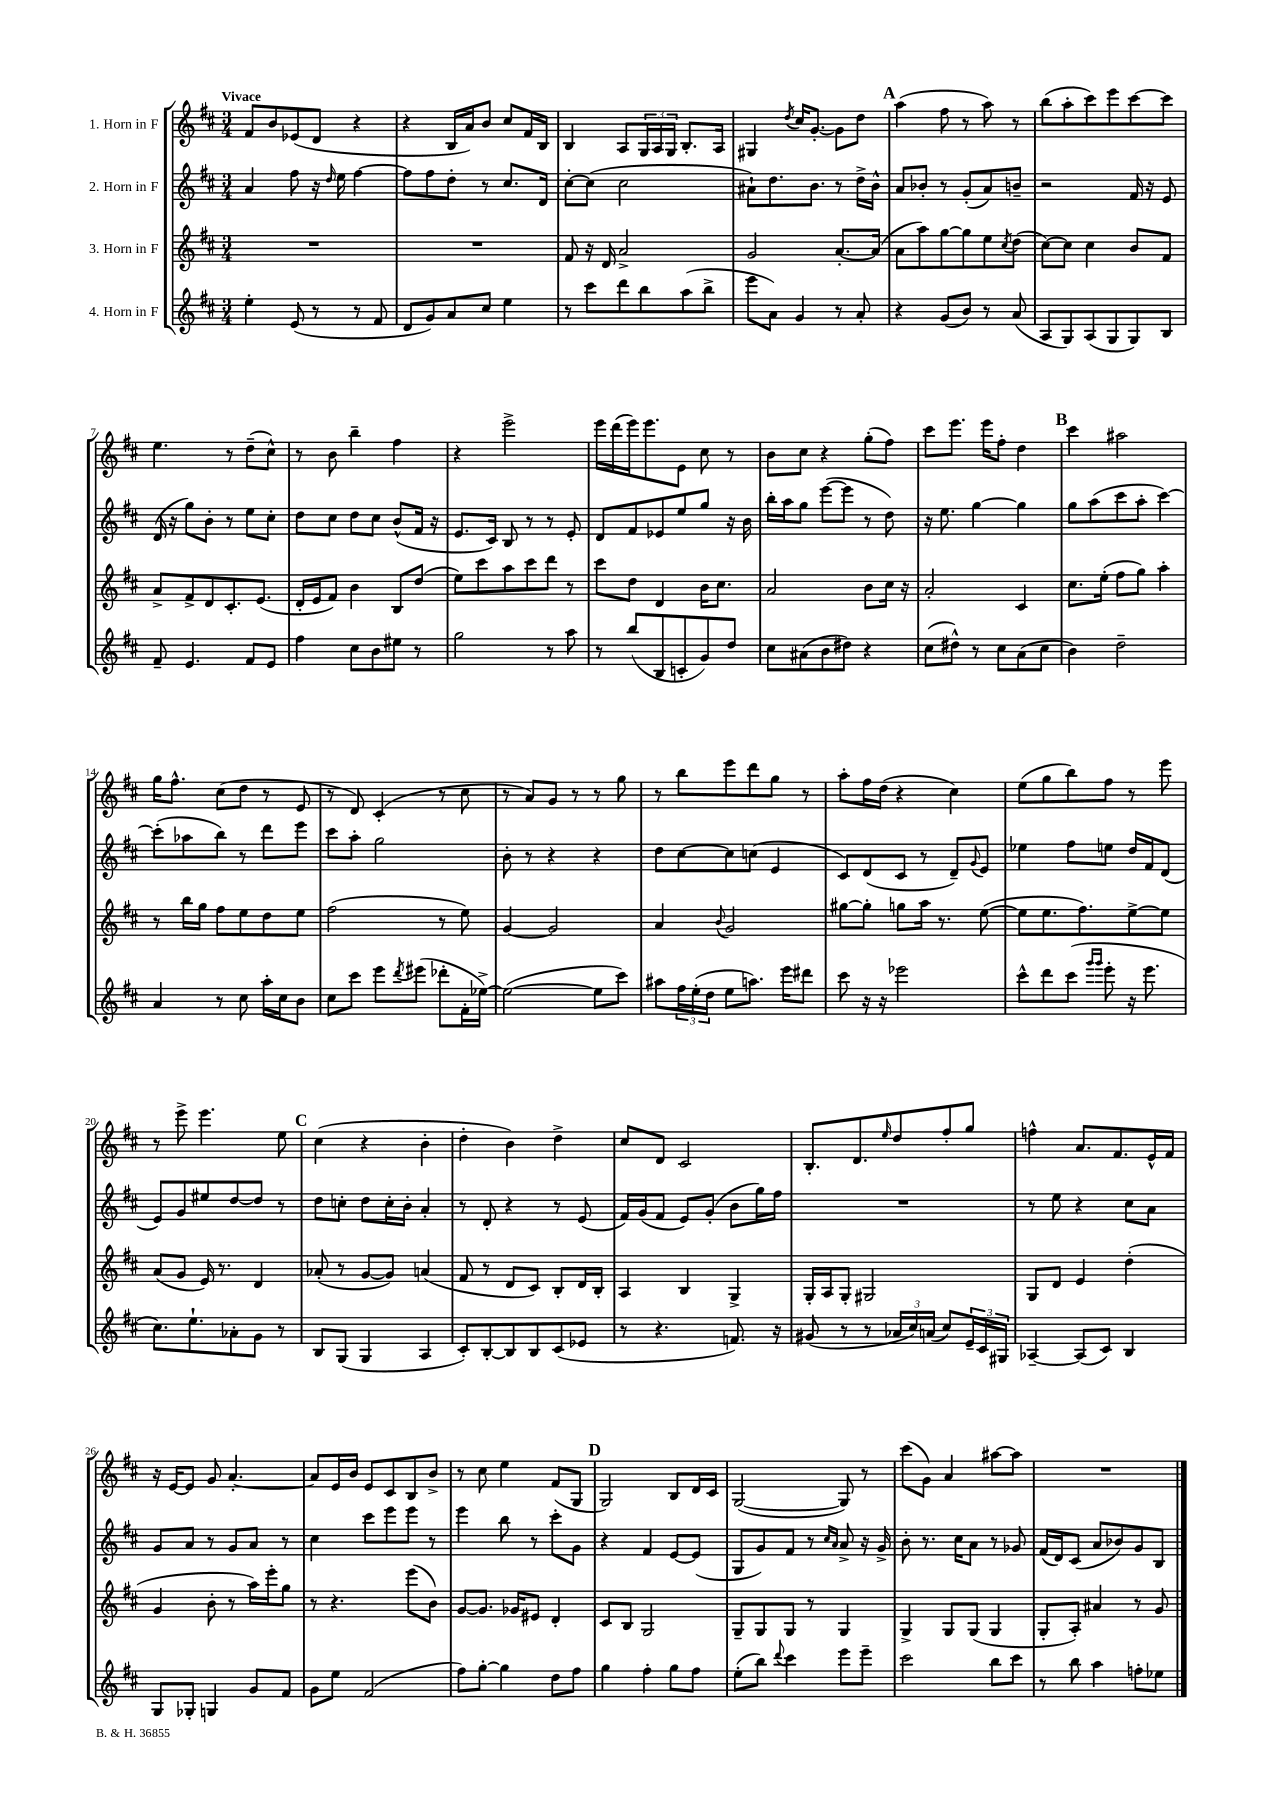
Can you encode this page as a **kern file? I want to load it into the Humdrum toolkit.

**kern	**kern	**kern	**kern
*staff4	*staff3	*staff2	*staff1
*clefG2	*clefG2	*clefG2	*clefG2
*k[f#c#]	*k[f#c#]	*k[f#c#]	*k[f#c#]
*M3/4	*M3/4	*M3/4	*M3/4
4ee'	2.r	4a	8f#
.	.	.	8b
(8e	.	8ff#	(8e-
8r	.	16r	8d
.	.	16qqdd	.
.	.	16ee	.
8r	.	[4ff#	4r
8f#	.	.	.
=	=	=	=
8d	2.r	8ff#]	4r
8g)	.	8ff#	.
8a	.	8dd'	16B
.	.	.	16a)
8cc#	.	8r	8b
4ee	.	8.cc#	8cc#
.	.	.	16f#
.	.	16d	16B
=	=	=	=
8r	8f#	[8cc#'	4B
8ccc#	16r	(8cc#]	.
.	16d	.	.
8ddd	2a^	2cc#	8A
8bb	.	.	24G
.	.	.	24A
.	.	.	24G
(8aa	.	.	8.B'
8bb^	.	.	.
.	.	.	16A
=	=	=	=
8eee	2g	8a#`)	4G#
8a)	.	8.dd	.
.	.	.	8qdd
4g	.	.	16cc#
.	.	8.b	[8.g'
8r	[8.a'	8r	8g]
8a'	.	16dd^	8dd
.	(16a]	16b^^	.
=	=	=	=
4r	8a	8a	(4aa
.	8aa)	8b-'	.
(8g	[8gg	8r	8ff#
8b)	8gg]	(8g'	8r
8r	8ee	8a)	8aa)
.	8qcc#	.	.
(8a	(8dd	8b~	8r
=	=	=	=
8A	[8cc#)	2r	(8bb
8G)	8cc#]	.	8aa'
(8A	4cc#	.	8ccc#)
8G	.	.	8eee
8G)	8b	16f#	[8ccc#
.	.	16r	.
8B	8f#	8e	8ccc#]
=	=	=	=
8f#~	8a^	(16d	4.ee
.	.	16r	.
4.e	8f#^	8gg)	.
.	8d	8b'	.
.	8.c#'	8r	8r
8f#	.	8ee	(8dd~
.	(8.e	.	.
8e	.	8cc#'	8cc#^^)
=	=	=	=
4ff#	16d'	8dd	8r
.	16e	.	.
.	8f#)	8cc#	8b
8cc#	4b	8dd	4bb~
8b	.	8cc#	.
8ee#	8B	(8b^^	4ff#
8r	(8dd	16f#	.
.	.	16r	.
=	=	=	=
2gg	8ee)	8.e	4r
.	8ccc#	.	.
.	.	16c#)	.
.	8aa	8B	2eee^
.	8ccc#	8r	.
8r	8ddd	8r	.
8aa	8r	8e'	.
=	=	=	=
8r	8ccc#	8d	16eee
.	.	.	(16ddd
(8bb	8dd	8f#	16eee)
.	.	.	8.eee
8B	4d	8e-	.
8c'	.	8ee	8e
8g)	16b	8gg	8cc#
.	8.cc#	.	.
8dd	.	16r	8r
.	.	16b	.
=	=	=	=
8cc#	2a	16bb'	8b
.	.	16aa	.
(8a#	.	8gg	8cc#
8b	.	([8eee	4r
8dd#)	.	8eee]	.
4r	8b	8r	(8gg'
.	16cc#	8dd)	8ff#)
.	16r	.	.
=	=	=	=
(8cc#	2a'	16r	8ccc#
.	.	8.ee	.
8dd#^^)	.	.	8.eee
8r	.	[4gg	.
.	.	.	16eee
8cc#	.	.	8ff#'
(8a	4c#	4gg]	4dd
8cc#	.	.	.
=	=	=	=
4b)	8.cc#	8gg	4ccc#
.	.	(8aa	.
.	(16ee'	.	.
2dd~	8ff#	8ccc#	2aa#
.	8gg)	8aa'	.
.	4aa'	[4ccc#)	.
=	=	=	=
4a	8r	(8ccc#']	16gg
.	.	.	8.ff#^^
.	16bb	8aa-	.
.	16gg	.	.
8r	8ff#	8bb)	(8cc#
8cc#	8ee	8r	8dd
16aa'	8dd	8ddd	8r
16cc#	.	.	.
8b	8ee	8eee	8e
=	=	=	=
8cc#	(2ff#	8ccc#	8r
8ccc#	.	8aa'	8d)
8eee	.	2gg	(4c#'
8qddd	.	.	.
(8eee#	.	.	.
8ddd-'	8r	.	8r
16f#'	8ee)	.	8cc#
[16ee-^)	.	.	.
=	=	=	=
(2ee-_	[4g	8b'	8r
.	.	8r	8a)
.	2g]	4r	8g
.	.	.	8r
8ee-]	.	4r	8r
8ccc#)	.	.	8gg
=	=	=	=
8aa#	4a	8dd	8r
24ff#	.	[8cc#	8bb
(24ee'	.	.	.
24dd	.	.	.
.	8qqb	.	.
8ee	2g	8cc#]	8eee
8.aa)	.	(8cc	8ddd
.	.	4e	8gg
16eee	.	.	.
8ddd#	.	.	8r
=	=	=	=
8ccc#	[8gg#	8c#)	8aa'
16r	8gg#']	(8d	16ff#
16r	.	.	(16dd
2eee-	8gg	8c#	4r
.	16aa	8r	.
.	8.r	.	.
.	.	8d~)	4cc#)
.	.	8qqg	.
.	([8ee	8e	.
=	=	=	=
8ccc#^^	8ee]	4ee-	(8ee
8ddd	8.ee	.	8gg
(8ccc#	.	8ff#	8bb)
.	8.ff#)	.	.
16qqggg	.	.	.
16qqggg	.	.	.
8eee'	.	8ee	8ff#
16r	[8ee^	16dd	8r
8.eee	.	16f#	.
.	8ee]	(8d	8eee
=	=	=	=
8.cc#)	(8a	8e)	8r
.	8g	8g	8eee^
8.ee`	.	.	.
.	16e)	8ee#	4.eee
.	8.r	.	.
8a-'	.	[8dd	.
8g	4d	8dd]	.
8r	.	8r	8ee
=	=	=	=
8B	(8a-'	8dd	(4cc#
(8G	8r	8cc'	.
4G	[8g	8dd	4r
.	8g])	16cc'	.
.	.	16b'	.
4A	(4a	4a'	4b'
=	=	=	=
8c#')	8f#	8r	4dd'
[8B'	8r	8d'	.
8B]	8d	4r	4b)
8B	8c#)	.	.
(8c#	8B'	8r	4dd^
8e-	16d	(8e	.
.	16B'	.	.
=	=	=	=
8r	4A	16f#)	8cc#
.	.	(16g	.
4.r	.	8f#	8d
.	4B	8e)	2c#
.	.	(8g'	.
8.f)	4G^	8b	.
.	.	16gg)	.
16r	.	16ff#	.
=	=	=	=
(8g#	16G'	2.r	8.B'
.	16A	.	.
8r	8G'	.	.
.	.	.	8.d
8r	2G#	.	.
.	.	.	16qqee
24a-	.	.	8dd
24cc#)	.	.	.
(24a	.	.	.
8cc#)	.	.	8ff#'
24e~	.	.	8gg
24c#	.	.	.
24G#	.	.	.
=	=	=	=
[4A-~	8G	8r	4ff^^
.	8d	8ee	.
(8A-]	4e	4r	8.a
8c#)	.	.	.
.	.	.	8.f#
4B	(4dd'	8cc#	.
.	.	8a	16e^^
.	.	.	16f#
=	=	=	=
8G	4g	8g	16r
.	.	.	[16e
8G-'	.	8a	8e]
4G	8b'	8r	8g
.	8r	8g	[4.a'
8g	16aa)	8a	.
.	16eee'	.	.
8f#	8gg	8r	.
=	=	=	=
8g	8r	4cc#	8a]
8ee	4.r	.	16e
.	.	.	16b
(2f#	.	8ccc#	8e
.	.	8eee	8c#
.	(8eee	8eee	8B
.	8b)	8r	8b^
=	=	=	=
8ff#)	[8g	4eee	8r
[8gg'	8.g]	.	8cc#
4gg]	.	8bb	4ee
.	16g-	.	.
.	8e#	8r	.
8dd	4d'	8ccc#'	(8f#
8ff#	.	8g	8G
=	=	=	=
4gg	8c#	4r	2G)
.	8B	.	.
4ff#'	2G	4f#	.
8gg	.	[8e	8B
8ff#	.	(8e]	16d
.	.	.	16c#
=	=	=	=
(8ee'	8G~	8G	([2G
8bb)	8G	8g)	.
8qqddd	.	.	.
4ccc#	8G	8f#	.
.	8r	8r	.
.	.	16qqcc#	.
.	.	16qqa	.
8eee	4G	8a^	8G])
8eee~	.	16r	8r
.	.	16g^	.
=	=	=	=
2ccc#	4G^	8b'	(8ccc#
.	.	8.r	8g)
.	8G	.	4a
.	.	16cc#	.
.	(8G	8a	.
8bb	4G	8r	[8aa#
8ccc#	.	8g-	8aa#]
=	=	=	=
8r	8G'	(16f#	2.r
.	.	16d)	.
8bb	8A')	(8c#	.
4aa	4a#	8a	.
.	.	8b-)	.
8ff'	8r	8g	.
8ee-	8g	8B	.
==	==	==	==
*-	*-	*-	*-
